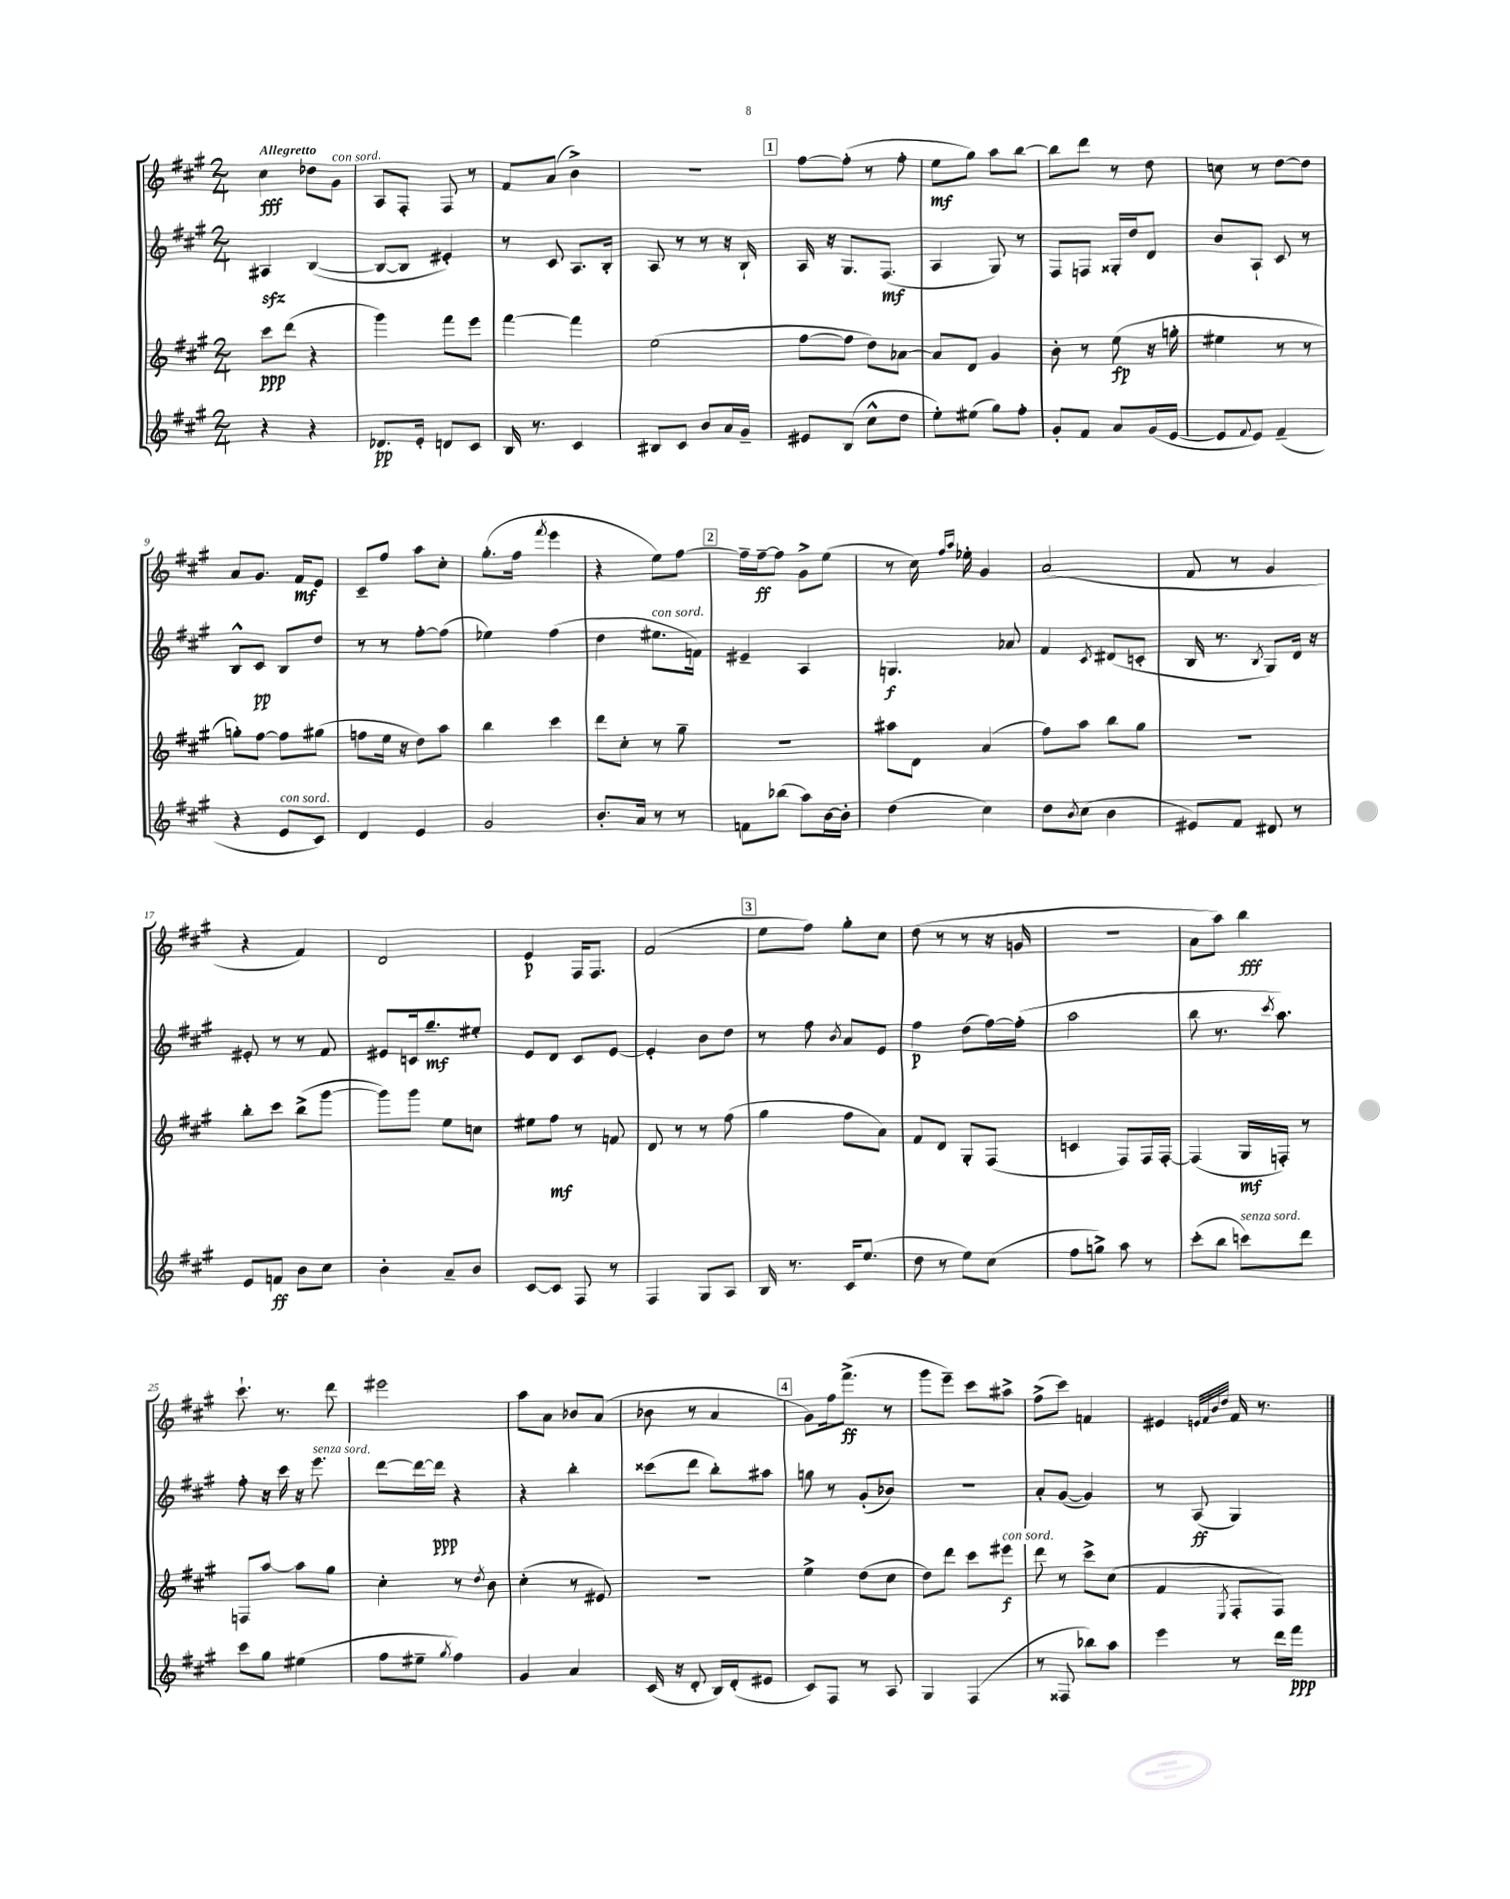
<<
\new StaffGroup <<
\new Staff = "s0" {
    \clef treble \key a \major \numericTimeSignature \time 2/4 \tempo "Allegretto"
    cis''4\fff des''8 gis'8^\markup { \italic "con sord." } |
    a8 fis8-. fis8 r8 |
    fis'8 a'8( b'4->) |
    R2 |
    \mark \markup { \box "1" } fis''8~ fis''8-.( r8 fis''8-. |
    e''8\mf gis''8) a''8 b''8~ |
    b''8 d'''8 r8 d''8 |
    c''8 r8 d''8~ d''8 |
    a'8 gis'8. fis'16\mf e'8 |
    cis'8-- fis''8 a''8 cis''8-. |
    gis''8.-.( fis''16 \acciaccatura { fis'''8 } e'''4 |
    r4 e''8) fis''8~ |
    \mark \markup { \box "2" } fis''16-- fis''16~--\ff fis''8 gis'8-> e''8( |
    r8 cis''16) \grace { fis''16 a''16 } ees''16-. gis'4 |
    a'2( |
    fis'8 r8 gis'4 |
    r4 fis'4) |
    d'2 |
    e'4\p fis16 fis8. |
    fis'2( |
    \mark \markup { \box "3" } e''8 fis''8) gis''8-. cis''8 |
    d''8( r8 r8 r16 g'16 |
    R2 |
    a'8 a''8) b''4\fff |
    cis'''8.-! r8. d'''8 |
    eis'''2 |
    a''8 a'8 bes'8 a'8( |
    bes'8 r8 a'4 |
    \mark \markup { \box "4" } gis'8) fis''16 fis'''8.->\ff( r8 |
    gis'''8 e'''8--) cis'''8 ais''8-> |
    fis''8->( cis'''8) f'4 |
    eis'4 \grace { e'32 fis'32 b'32 d''32 } fis'16 r8. \bar "|." |
}
\new Staff = "s1" {
    \clef treble \key a \major \numericTimeSignature \time 2/4
    ais4\sfz b4~( |
    b8~ b8 eis'4-.) |
    r8 cis'8 a8. b16-. |
    a8 r8 r8 r16 b16-! |
    \mark \markup { \box "1" } a16 r16 gis8. fis8.\mf( |
    a4 gis8) r8 |
    fis8 f8 gisis16-. d''16 d'8 |
    b'8 a8-! cis'8 r8 |
    b8-^ cis'8\pp b8 d''8 |
    r8 r8 fis''8~-. fis''8( |
    ees''4) fis''4( |
    d''4 eis''8.^\markup { \italic "con sord." } f'16) |
    \mark \markup { \box "2" } eis'4-- a4 |
    g4.\f aes'8 |
    fis'4 \acciaccatura { cis'8 } dis'8( c'8-. |
    b16 r8. \acciaccatura { b8 } gis8) d'16 r16 |
    eis'8-. r8 r8 fis'8 |
    eis'8 c'16 gis''8.--\mf eis''8-. |
    e'8 d'8 cis'8 e'8~ |
    e'4-. b'8 d''8 |
    \mark \markup { \box "3" } r8 fis''8 \acciaccatura { b'8 } a'8 e'8 |
    fis''4\p d''8( fis''16~) fis''16-.( |
    a''2 |
    b''8 r8. \acciaccatura { cis'''8 } a''8.) |
    fis''8-. r16 cis'''16 r16 e'''8.^\markup { \italic "senza sord." } |
    d'''8~ d'''16~ d'''16\ppp r4 |
    r4 b''4-. |
    cisis'''8( d'''8 b''8-.) ais''8 |
    \mark \markup { \box "4" } g''8 r8 gis'8-.( bes'8) |
    R2 |
    a'8-. gis'8~( gis'4) |
    r8 a8\ff( gis4) \bar "|." |
}
\new Staff = "s2" {
    \clef treble \key a \major \numericTimeSignature \time 2/4
    cis'''8\ppp d'''8( r4 |
    gis'''4) fis'''8 e'''8 |
    fis'''4~ fis'''4 |
    e''2( |
    \mark \markup { \box "1" } fis''8~ fis''8 d''8) aes'8~ |
    aes'8 d'8 gis'4 |
    b'8-. r8 e''8\fp( r16 g''16-. |
    eis''4 r8 r8 |
    g''8-.) fis''8~ fis''8 gis''8( |
    f''8 e''16 r16 d''8) a''8 |
    b''4 cis'''4 |
    d'''8 cis''8-. r8 gis''8-- |
    \mark \markup { \box "2" } R2 |
    ais''8 d'8 a'4( |
    fis''8) a''8 b''8 gis''8 |
    R2 |
    b''8-. cis'''8 b''8->( gis'''8~ |
    gis'''8) gis'''8 e''8 c''8 |
    eis''8 fis''8\mf r8 f'8 |
    d'8 r8 r8 fis''8( |
    \mark \markup { \box "3" } gis''4 fis''8 a'8) |
    fis'8 d'8 gis8-. fis8( |
    c'4 fis8) fis16 fis16~-. |
    fis4( gis16\mf f16-.) r8 |
    f8 a''8~ a''8 gis''8 |
    cis''4-. r8 \acciaccatura { d''8 } b'8 |
    cis''4-.( r8 eis'8) |
    R2 |
    \mark \markup { \box "4" } e''4-> d''8( cis''8 |
    d''8) d'''8 cis'''8 eis'''8\f^\markup { \italic "con sord." } |
    d'''8 r8 cis'''8-> cis''8( |
    fis'4 \acciaccatura { e8 } fis8-. fis8) \bar "|." |
}
\new Staff = "s3" {
    \clef treble \key a \major \numericTimeSignature \time 2/4
    r4 r4 |
    des'8.\pp e'16-. d'8 cis'8 |
    b16 r8. cis'4 |
    bis8 cis'8 b'8 a'16 gis'16-- |
    \mark \markup { \box "1" } eis'8 b8( cis''8-^ d''8 |
    e''8-.) eis''8( gis''8) fis''8-. |
    gis'8-. fis'8 a'8 gis'16( e'16~ |
    e'8 \appoggiatura { fis'8 } e'8) fis'4--( |
    r4 e'8^\markup { \italic "con sord." } cis'8) |
    d'4 e'4 |
    gis'2 |
    b'8.-. a'16 r8 r8 |
    \mark \markup { \box "2" } f'8 bes''8( a''8) b'16~ b'16-. |
    d''4( cis''4) |
    d''8 \acciaccatura { b'8 } cis''8( b'4 |
    eis'8) fis'8 dis'8 r8 |
    e'8 f'8\ff b'8 cis''8 |
    b'4-. a'8-- b'8 |
    cis'8~ cis'8 fis8 r8 |
    fis4 gis8 a8 |
    \mark \markup { \box "3" } b16 r8. cis'16 e''8.( |
    d''8 r8 e''8) cis''8( |
    fis''8 g''8->) a''8 r8 |
    cis'''8-.( b''8 c'''8^\markup { \italic "senza sord." }) d'''8 |
    cis'''8 gis''8 eis''4( |
    fis''8 eis''8-- \acciaccatura { gis''8 } fis''4) |
    gis'4 a'4 |
    cis'16( r16 d'8-. b16) d'16-.( eis'8 |
    \mark \markup { \box "4" } cis'8) fis8 r8 a8 |
    gis4 fis4( |
    r8 fisis8 bes''8) a''8 |
    e'''4 r8 d'''16 fis'''16\ppp \bar "|." |
}
>>
>>
